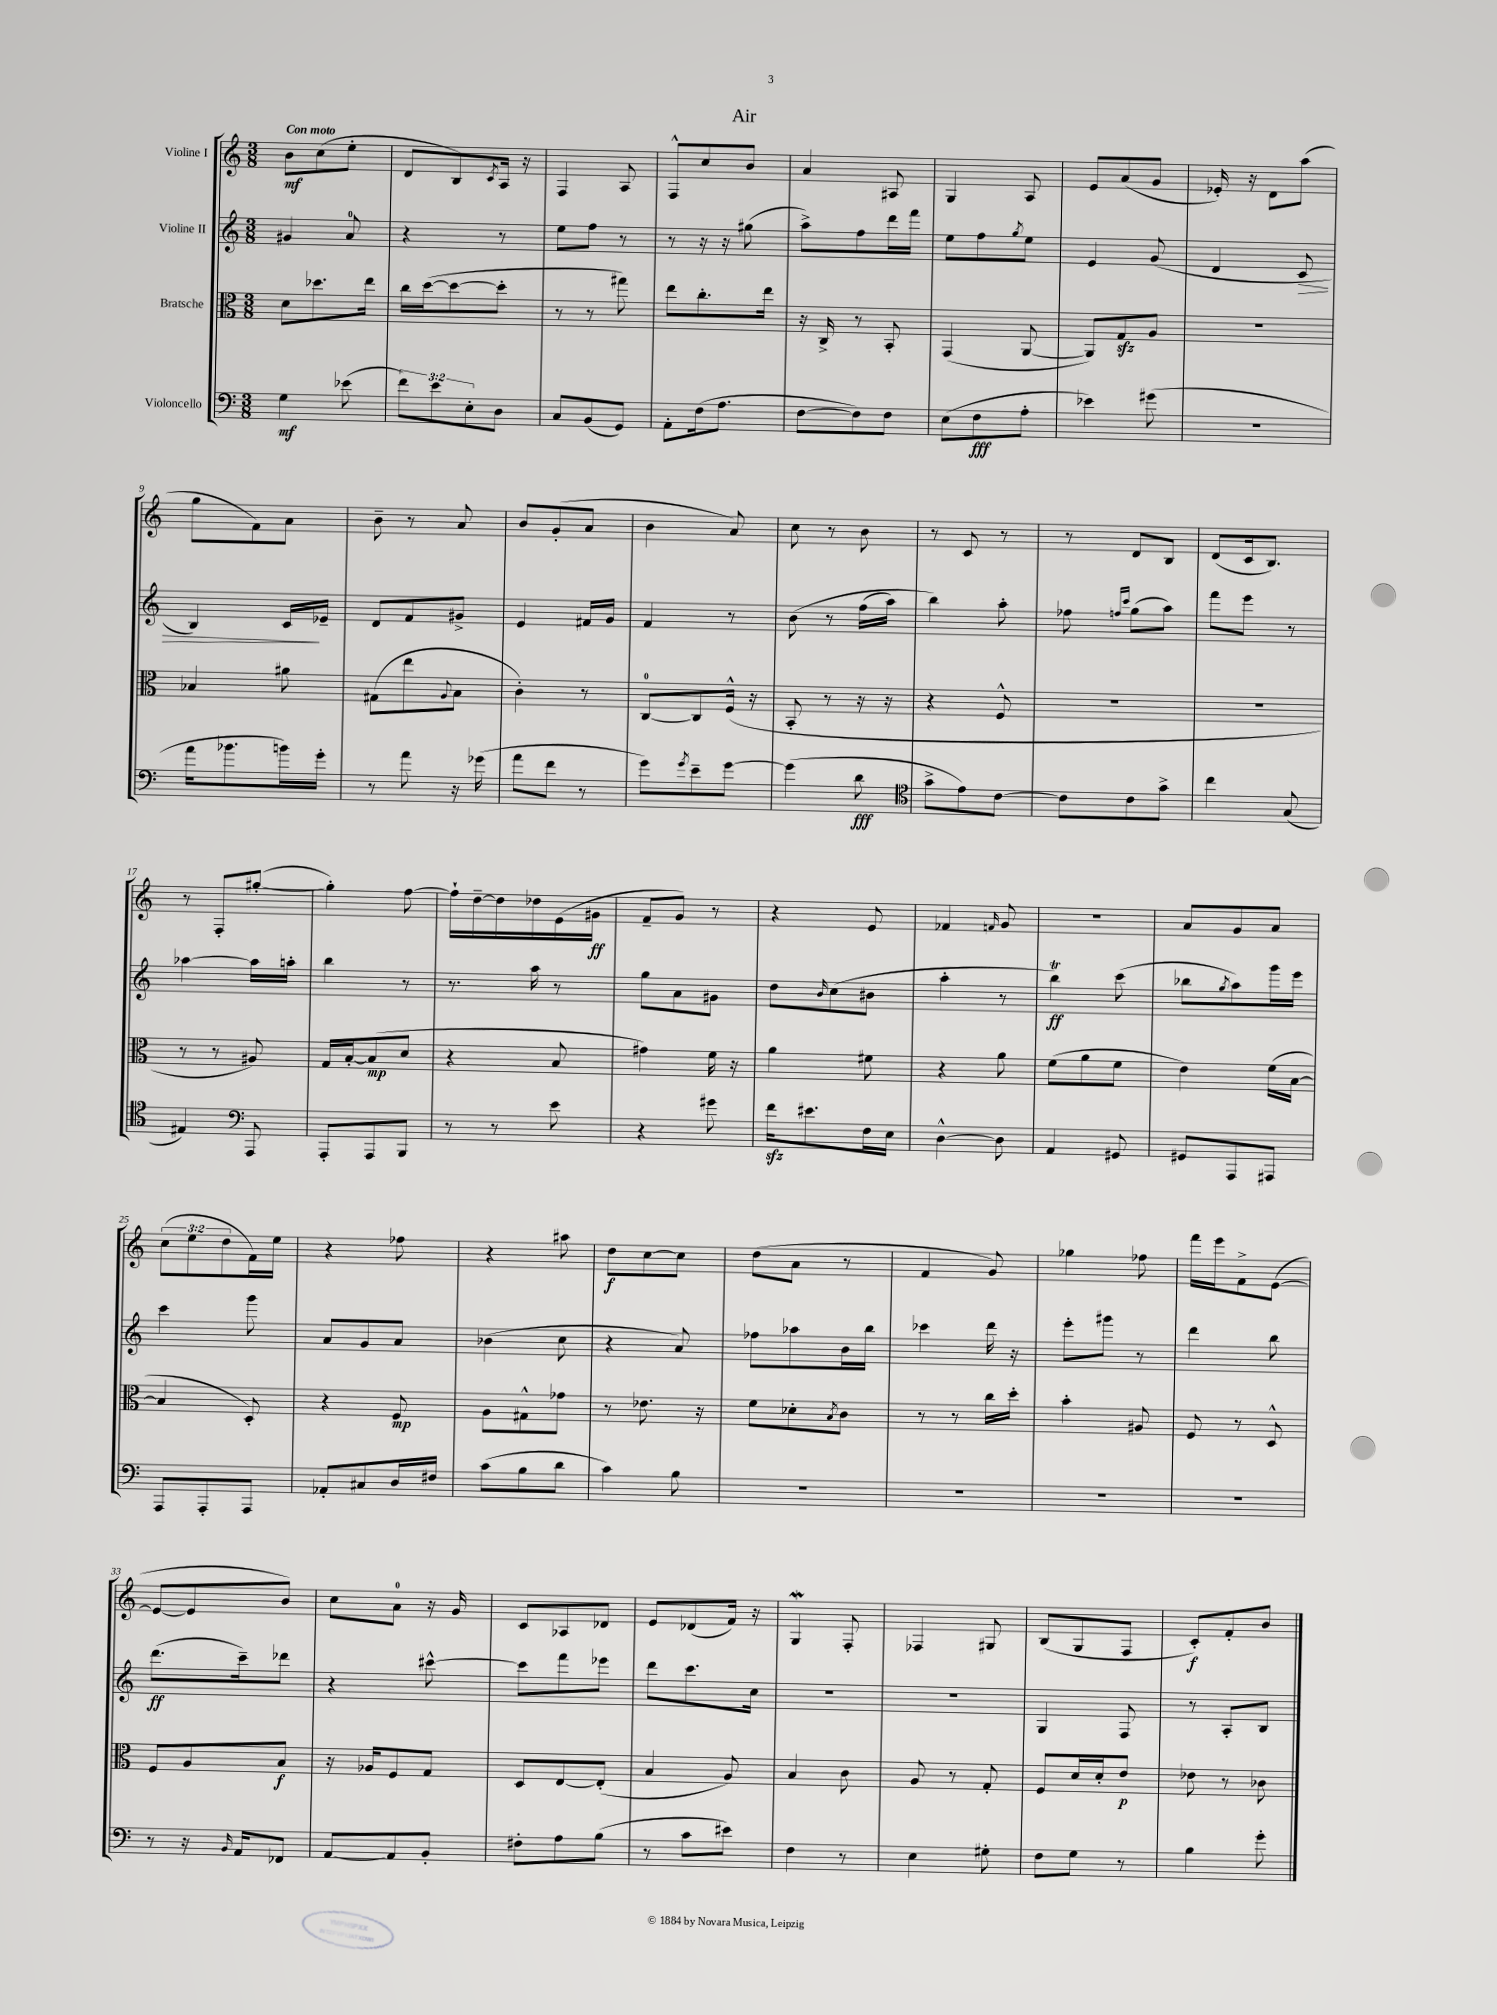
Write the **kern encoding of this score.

**kern	**dynam	**kern	**dynam	**kern	**dynam	**kern	**dynam
*part4	*part4	*part3	*part3	*part2	*part2	*part1	*part1
*staff4	*staff4	*staff3	*staff3	*staff2	*staff2	*staff1	*staff1
*I"Violoncello	*	*I"Bratsche	*	*I"Violine II	*	*I"Violine I	*
*clefF4	*	*clefC3	*	*clefG2	*	*clefG2	*
*k[]	*	*k[]	*	*k[]	*	*k[]	*
*M3/8	*	*M3/8	*	*M3/8	*	*M3/8	*
=1	=1	=1	=1	=1	=1	=1	=1
!	!	!	!	!	!	!LO:TX:a:B:t=Con moto	!
4G\	mf	8d\L	.	4g#X/	.	8b\L	mf
.	.	8.dd-X\	.	.	.	(8cc\	.
(8e-X\	.	.	.	8a/	.	8ee'\J	.
.	.	16ee\Jk	.	.	.	.	.
=2	=2	=2	=2	=2	=2	=2	=2
12f\L)	.	16cc\LL	.	4r	.	8d/L	.
.	.	([16dd\J	.	.	.	.	.
12e\	.	.	.	.	.	.	.
.	.	8dd\_	.	.	.	8B/)	.
12E'\	.	.	.	.	.	.	.
.	.	.	.	.	.	8qc/	.
8D\J	.	8dd'\J]	.	8r	.	16A/Jk	.
.	.	.	.	.	.	16r	.
=3	=3	=3	=3	=3	=3	=3	=3
8C/L	.	8r	.	8ee\L	.	4F/	.
(8BB/	.	8r	.	8ff\J	.	.	.
8GG/J)	.	8gg#X\)	.	8r	.	8A/	.
=4	=4	=4	=4	=4	=4	=4	=4
8AA'\L	.	8ee\L	.	8r	.	8F^^/L	.
(16F\k	.	8.cc'\	.	16r	.	8cc/	.
8.A\J	.	.	.	16r	.	.	.
.	.	.	.	(8gg#X\	.	8b/J	.
.	.	16ee\Jk	.	.	.	.	.
=5	=5	=5	=5	=5	=5	=5	=5
[8F\L	.	16r	.	8aa^\L)	.	4a/	.
.	.	16C^/	.	.	.	.	.
8F\])	.	8r	.	8ff\	.	.	.
8F\J	.	8BB'/	.	16ddd\L	.	8A#X/	.
.	.	.	.	16fff\JJ	.	.	.
=6	=6	=6	=6	=6	=6	=6	=6
(8E\L	.	(4GG/	.	8ee\L	.	4G/	.
8F\	fff	.	.	8ff\	.	.	.
.	.	.	.	8qgg/	.	.	.
8A'\J	.	[8AA/	.	8ee\J	.	8A/	.
=7	=7	=7	=7	=7	=7	=7	=7
4e-X\)	.	8AA/L])	.	4e/	.	8e/L	.
.	.	8Gzz/	.	.	.	(8a/	.
(8g#X\	.	8A/J	.	(8g/	.	8g/J	.
=8	=8	=8	=8	=8	=8	=8	=8
4.r	.	4.r	.	4d/	.	16e-X'/)	.
.	.	.	.	.	.	16r	.
.	.	.	.	.	.	8d\L	.
!	!	!	!	!	!LO:HP:b	!	!
.	.	.	.	8c/	>	(8aa\J	.
!!LO:LB:g=z
=9	=9	=9	=9	=9	=9	=9	=9
16a\KL	.	4B-X/	.	4B/)	.	8gg\L	.
8.b-X\	.	.	.	.	.	.	.
.	.	.	.	.	.	8f\)	.
16bn\L)	.	8a#X\	.	16c/LL	.	8a\J	.
16g'\JJ	.	.	.	16e-X~/JJ	]	.	.
=10	=10	=10	=10	=10	=10	=10	=10
8r	.	(8G#X\L	.	8d/L	.	8b~\	.
8a\	.	8ee\	.	8f/	.	8r	.
.	.	8qqA/	.	.	.	.	.
16r	.	8B\J	.	8g#X^/J	.	8a/	.
(16g-X\	.	.	.	.	.	.	.
=11	=11	=11	=11	=11	=11	=11	=11
8a\L	.	4c'\)	.	4e/	.	8b/L	.
8f\J	.	.	.	.	.	(8g'/	.
8r	.	8r	.	16f#X/LL	.	8a/J	.
.	.	.	.	16g/JJ	.	.	.
=12	=12	=12	=12	=12	=12	=12	=12
8g\L)	.	[8C/L	.	4f/	.	4b\	.
8qg/	.	.	.	.	.	.	.
8e~\	.	8C/]	.	.	.	.	.
[8g\J	.	(16F^^/Jk	.	8r	.	8a/)	.
.	.	16r	.	.	.	.	.
=13	=13	=13	=13	=13	=13	=13	=13
(4g\]	.	8BB'/	.	(8b\	.	8cc\	.
.	.	8r	.	8r	.	8r	.
8d\	fff	16r	.	(16ff\LL	.	8b\	.
.	.	16r	.	16aa\JJ)	.	.	.
=14	=14	=14	=14	=14	=14	=14	=14
*clefC4	*	*	*	*	*	*	*
8g^\L	.	4r	.	4bb\)	.	8r	.
8e\)	.	.	.	.	.	8c/	.
[8c\J	.	8F^^/	.	8aa'\	.	8r	.
=15	=15	=15	=15	=15	=15	=15	=15
8c\L]	.	4.r	.	8ff-X\	.	8r	.
.	.	.	.	16qqffn/LL	.	.	.
.	.	.	.	16qqccc/JJ	.	.	.
8c\	.	.	.	(8gg\L	.	8d/L	.
8g^\J	.	.	.	8aa\J)	.	8B/J	.
=16	=16	=16	=16	=16	=16	=16	=16
4cc\	.	4.r	.	8fff\L	.	(8d/L	.
.	.	.	.	8eee\J	.	16c/k	.
.	.	.	.	.	.	8.B/J)	.
(8G/	.	.	.	8r	.	.	.
!!LO:LB:g=z
=17	=17	=17	=17	=17	=17	=17	=17
4E#X/)	.	8r	.	[4aa-X\	.	8r	.
.	.	8r	.	.	.	8F'/L	.
*clefF4	*	*	*	*	*	*	*
8AAA/	.	8A#X/)	.	16aa-\LL]	.	([8gg#X'/J	.
.	.	.	.	16aan'\JJ	.	.	.
=18	=18	=18	=18	=18	=18	=18	=18
8AAA'/L	.	16G/LL	.	4bb\	.	4gg#'\])	.
.	.	[16B'/J	.	.	.	.	.
8AAA/	.	(8B/]	mp	.	.	.	.
8BBB/J	.	8d/J	.	8r	.	[8ff\	.
=19	=19	=19	=19	=19	=19	=19	=19
8r	.	4r	.	8.r	.	16ff`\LL]	.
.	.	.	.	.	.	[16dd~\	.
8r	.	.	.	.	.	16dd\]	.
.	.	.	.	16aa\	.	16dd-X\	.
8e\	.	8B/	.	8r	.	(16e\	.
.	.	.	.	.	.	16g#X\JJ	ff
=20	=20	=20	=20	=20	=20	=20	=20
4r	.	4g#X\)	.	8gg\L	.	8f~/L	.
.	.	.	.	8a\	.	8g/J)	.
8g#X\	.	16f\	.	8g#X\J	.	8r	.
.	.	16r	.	.	.	.	.
=21	=21	=21	=21	=21	=21	=21	=21
16fzz\KL	.	4a\	.	8dd\L	.	4r	.
8.e#X\	.	.	.	.	.	.	.
.	.	.	.	16qqb/	.	.	.
.	.	.	.	(8cc\	.	.	.
16F\L	.	8f#X\	.	8b#X\J	.	8e/	.
16E\JJ	.	.	.	.	.	.	.
=22	=22	=22	=22	=22	=22	=22	=22
[4D^^\	.	4r	.	4aa'\	.	4f-X/	.
.	.	.	.	.	.	16qqfn/	.
8D\]	.	8a\	.	8r	.	8g/	.
=23	=23	=23	=23	=23	=23	=23	=23
4AA/	.	(8f\L	.	4bbt\)	ff	4.r	.
.	.	8a\	.	.	.	.	.
8GG#X/	.	8f\J	.	(8ccc\	.	.	.
=24	=24	=24	=24	=24	=24	=24	=24
8GG#X/L	.	4e\)	.	8bb-X\L	.	8a/L	.
.	.	.	.	8qgg/	.	.	.
8AAA/	.	.	.	8aa\)	.	8g/	.
8AAA#X/J	.	(16f\LL	.	16ggg\L	.	8a/J	.
.	.	[16B\JJ	.	16eee\JJ	.	.	.
!!LO:LB:g=z
=25	=25	=25	=25	=25	=25	=25	=25
8AAA/L	.	4B/]	.	4ccc\	.	(12cc\L	.
.	.	.	.	.	.	12ee\	.
8AAA'/	.	.	.	.	.	.	.
.	.	.	.	.	.	12dd\	.
8AAA/J	.	8D'/)	.	8ggg\	.	16f\L)	.
.	.	.	.	.	.	16ee\JJ	.
=26	=26	=26	=26	=26	=26	=26	=26
8AA-X'/L	.	4r	.	8a/L	.	4r	.
8C#X/	.	.	.	8g/	.	.	.
16D/L	.	8F/	mp	8a/J	.	8ff-X\	.
16F#X/JJ	.	.	.	.	.	.	.
=27	=27	=27	=27	=27	=27	=27	=27
(8c\L	.	8A\L	.	(4b-X\	.	4r	.
8B\	.	8G#X^^\	.	.	.	.	.
8d\J	.	8g-X\J	.	8cc\	.	8aa#X\	.
=28	=28	=28	=28	=28	=28	=28	=28
4c\)	.	8r	.	4r	.	8dd\L	f
.	.	8.e-X\	.	.	.	[8cc\	.
8B\	.	.	.	8a/)	.	8cc\J]	.
.	.	16r	.	.	.	.	.
=29	=29	=29	=29	=29	=29	=29	=29
4.r	.	8f\L	.	8ff-X\L	.	(8dd\L	.
.	.	8d-X'\	.	8aa-X\	.	8a\J	.
.	.	8qB/	.	.	.	.	.
.	.	8c\J	.	16b\L	.	8r	.
.	.	.	.	16bb\JJ	.	.	.
=30	=30	=30	=30	=30	=30	=30	=30
4.r	.	8r	.	4ccc-X\	.	4f/	.
.	.	8r	.	.	.	.	.
.	.	16cc\LL	.	16ddd\	.	8g/)	.
.	.	16dd'\JJ	.	16r	.	.	.
=31	=31	=31	=31	=31	=31	=31	=31
4.r	.	4b'\	.	8eee'\L	.	4gg-X\	.
.	.	.	.	8ggg#X\J	.	.	.
.	.	8A#X/	.	8r	.	8ff-X\	.
=32	=32	=32	=32	=32	=32	=32	=32
4.r	.	8F/	.	4ddd\	.	16fff\LL	.
.	.	.	.	.	.	16eee\J	.
.	.	8r	.	.	.	8f^\	.
.	.	8D^^/	.	8bb\	.	([8e\J	.
!!LO:LB:g=z
=33	=33	=33	=33	=33	=33	=33	=33
8r	.	8F/L	.	(8.ddd\L	ff	8e/L_	.
16r	.	8A/	.	.	.	8e/]	.
16qqBB/	.	.	.	.	.	.	.
16AA/KL	.	.	.	16ccc~\k)	.	.	.
8FF-X/J	.	8B/J	f	8ddd-X\J	.	8b/J)	.
=34	=34	=34	=34	=34	=34	=34	=34
[8AA/L	.	16r	.	4r	.	8cc\L	.
.	.	16A-X/KL	.	.	.	.	.
8AA/]	.	8F/	.	.	.	8a\J	.
8BB'/J	.	8G/J	.	[8ccc#X^^\	.	16r	.
.	.	.	.	.	.	16g/	.
=35	=35	=35	=35	=35	=35	=35	=35
8F#X'\L	.	8D/L	.	8ccc#\L]	.	8c/L	.
8A\	.	[8E/	.	8fff\	.	8A-X/	.
(8B\J	.	(8E'/J]	.	8eee-X\J	.	8d-X/J	.
=36	=36	=36	=36	=36	=36	=36	=36
8r	.	4B/	.	8ddd\L	.	8e/L	.
8c\L	.	.	.	8.ccc\	.	(8d-X/	.
8e#X\J)	.	8A/)	.	.	.	16f/Jk)	.
.	.	.	.	16cc\Jk	.	16r	.
=37	=37	=37	=37	=37	=37	=37	=37
4F\	.	4B/	.	4.r	.	4GW/	.
8r	.	8c\	.	.	.	8F'/	.
=38	=38	=38	=38	=38	=38	=38	=38
4E\	.	8A/	.	4.r	.	4F-X/	.
.	.	8r	.	.	.	.	.
8G#X'\	.	8G'/	.	.	.	8G#X/	.
=39	=39	=39	=39	=39	=39	=39	=39
8F\L	.	8F/L	.	4G/	.	(8B/L	.
8G\J	.	16d/L	.	.	.	8G/	.
.	.	16d'/J	.	.	.	.	.
8r	.	8e/J	p	8F/	.	8F/J	.
=40	=40	=40	=40	=40	=40	=40	=40
4B\	.	8e-X\	.	8r	.	8c'/L)	f
.	.	8r	.	8A'/L	.	8f'/	.
8g'\	.	8c-X\	.	8B/J	.	8b/J	.
==	==	==	==	==	==	==	==
*-	*-	*-	*-	*-	*-	*-	*-
